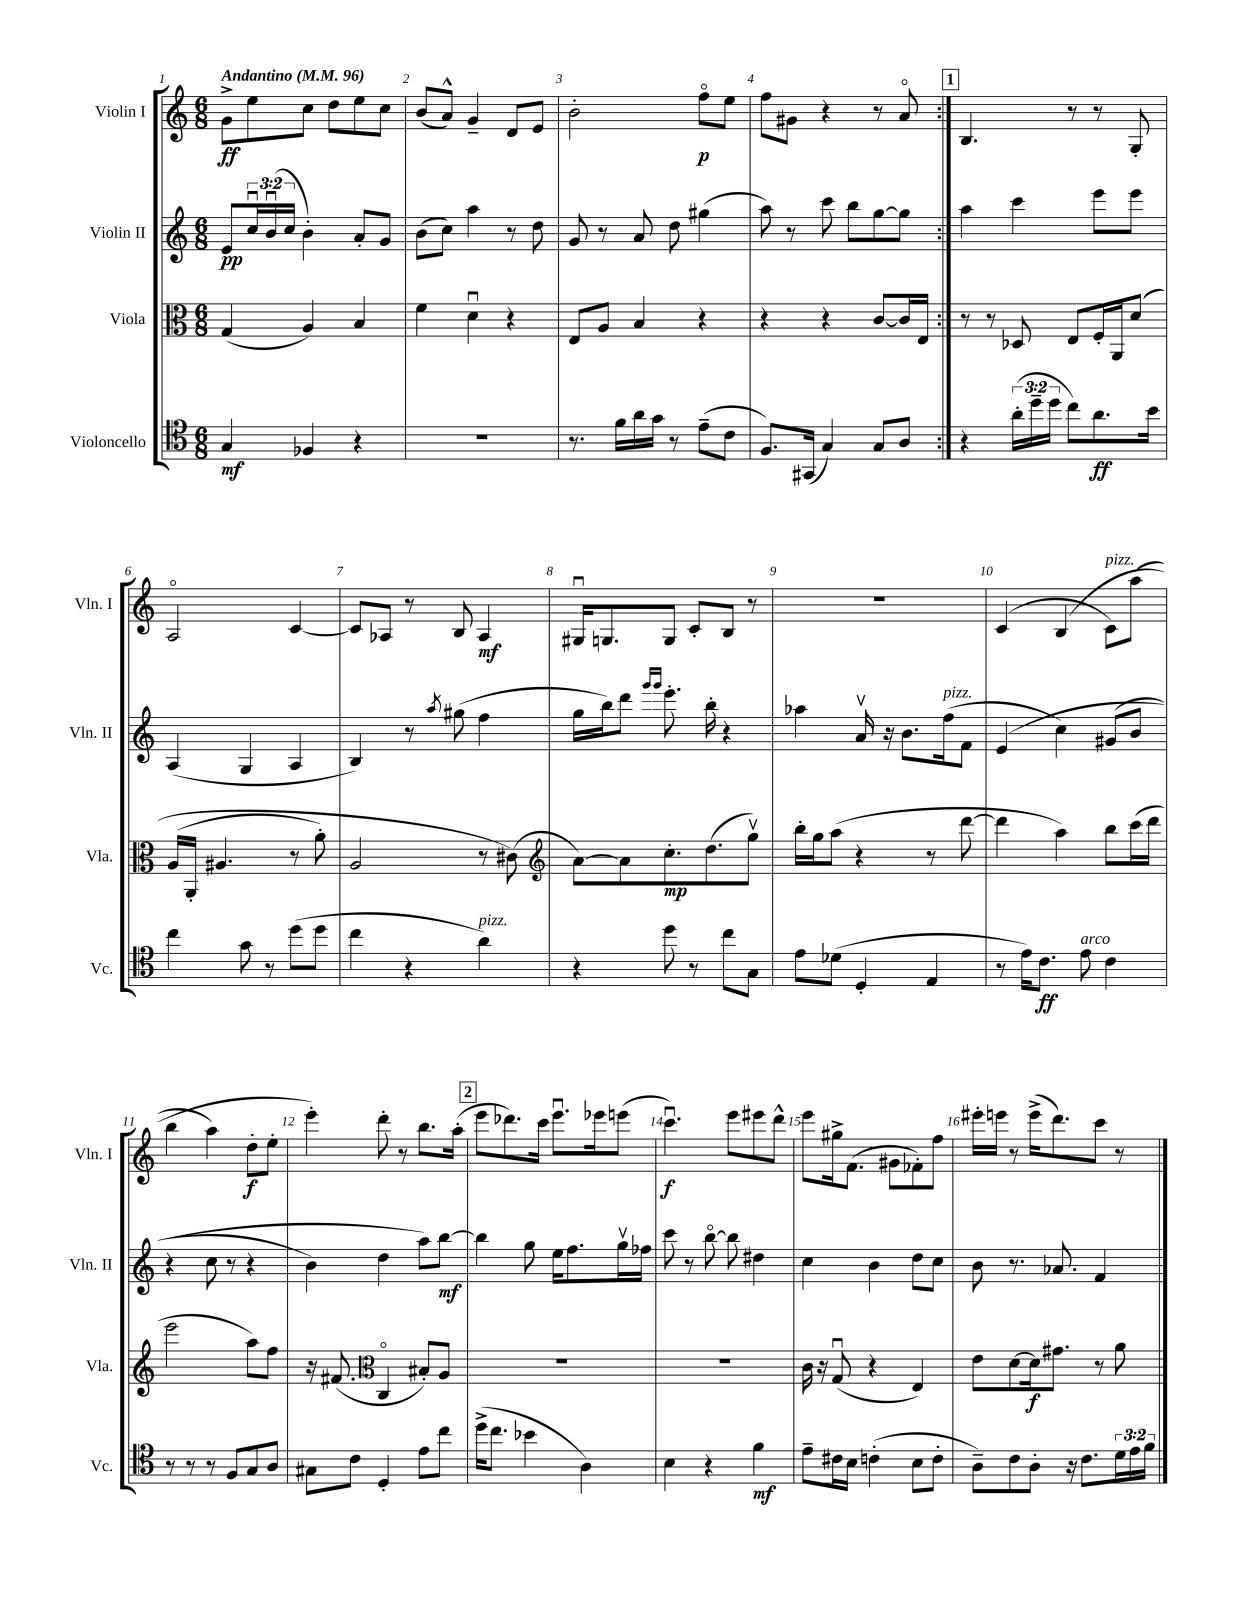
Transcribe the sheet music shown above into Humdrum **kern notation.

**kern	**dynam	**kern	**dynam	**kern	**dynam	**kern	**dynam
*part4	*part4	*part3	*part3	*part2	*part2	*part1	*part1
*staff4	*staff4	*staff3	*staff3	*staff2	*staff2	*staff1	*staff1
*I"Violoncello	*	*I"Viola	*	*I"Violin II	*	*I"Violin I	*
*I'Vc.	*	*I'Vla.	*	*I'Vln. II	*	*I'Vln. I	*
*clefC4	*	*clefC3	*	*clefG2	*	*clefG2	*
*k[]	*	*k[]	*	*k[]	*	*k[]	*
*M6/8	*	*M6/8	*	*M6/8	*	*M6/8	*
*MM96	*	*MM96	*	*MM96	*	*MM96	*
=1	=1	=1	=1	=1	=1	=1	=1
!	!	!	!	!	!	!LO:TX:a:B:t=Andantino	!
4G/	mf	(4G/	.	8e/L	pp	8g^\L	ff
.	.	.	.	24ccu/L	.	8ee\	.
.	.	.	.	(24bu/	.	.	.
.	.	.	.	24cc/JJ	.	.	.
4F-X/	.	4A/)	.	4b'\)	.	8cc\J	.
.	.	.	.	.	.	8dd\L	.
4r	.	4B/	.	8a'/L	.	8ee\	.
.	.	.	.	8g/J	.	8cc\J	.
=2	=2	=2	=2	=2	=2	=2	=2
2.r	.	4f\	.	(8b\L	.	(8b/L	.
.	.	.	.	8cc\J)	.	8a^^/J)	.
.	.	4du\	.	4aa\	.	4g~/	.
.	.	4r	.	8r	.	8d/L	.
.	.	.	.	8dd\	.	8e/J	.
=3	=3	=3	=3	=3	=3	=3	=3
8.r	.	8E/L	.	8g/	.	2b'\	.
.	.	8A/J	.	8r	.	.	.
16f\LL	.	.	.	.	.	.	.
16a\	.	4B/	.	8a/	.	.	.
16g\JJ	.	.	.	.	.	.	.
8r	.	.	.	8dd\	.	.	.
(8e~\L	.	4r	.	(4gg#X\	.	8ff\L	p
8c\J	.	.	.	.	.	8ee\J	.
=4	=4	=4	=4	=4	=4	=4	=4
8.F/L)	.	4r	.	8aa\)	.	8ff\L	.
.	.	.	.	8r	.	8g#X\J	.
(16GG#X/Jk	.	.	.	.	.	.	.
4G/)	.	4r	.	8ccc\	.	4r	.
.	.	.	.	8bb\L	.	.	.
8G/L	.	[8c/L	.	[8gg\	.	8r	.
8A/J	.	16c/L]	.	8gg\J]	.	8a/	.
.	.	16E/JJ	.	.	.	.	.
!!LO:REH:place=s1:t=1
=5:|!	=5:|!	=5:|!	=5:|!	=5:|!	=5:|!	=5:|!	=5:|!
4r	.	8r	.	4aa\	.	4.B/	.
.	.	8r	.	.	.	.	.
(24a'\LL	.	8D-X/	.	4ccc\	.	.	.
24dd~\	.	.	.	.	.	.	.
24dd\JJ	.	.	.	.	.	.	.
8cc\L)	.	8E/L	.	.	.	8r	.
8.a\	ff	16F'/L	.	8eee\L	.	8r	.
.	.	16AA/J	.	.	.	.	.
.	.	(8d/J	.	8eee\J	.	8G'/	.
16b\Jk	.	.	.	.	.	.	.
!!LO:LB:g=z
=6	=6	=6	=6	=6	=6	=6	=6
4cc\	.	(16A/LL	.	(4A/	.	2A/	.
.	.	16AA'/JJ	.	.	.	.	.
.	.	4.A#X/	.	.	.	.	.
8g\	.	.	.	4G/	.	.	.
8r	.	.	.	.	.	.	.
(8dd\L	.	8r	.	4A/	.	[4c/	.
8dd\J	.	8a'\)	.	.	.	.	.
=7	=7	=7	=7	=7	=7	=7	=7
4cc\	.	2A/	.	4B/)	.	8c/L]	.
.	.	.	.	.	.	8A-X/J	.
4r	.	.	.	8r	.	8r	.
.	.	.	.	8qaa/	.	.	.
.	.	.	.	(8gg#X\	.	8B/	.
!LO:TX:a:i:t=pizz.	!	!	!	!	!	!	!
4a\)	.	8r	.	4ff\	.	4A-/	mf
.	.	(8c#X\)	.	.	.	.	.
=8	=8	=8	=8	=8	=8	=8	=8
*	*	*clefG2	*	*	*	*	*
4r	.	[8a\L)	.	16gg\LL	.	16G#Xu/KL	.
.	.	.	.	16bb\J)	.	8.Gn/	.
.	.	8a\]	.	8ddd\J	.	.	.
.	.	.	.	16qqggg/LL	.	.	.
.	.	.	.	16qqggg/JJ	.	.	.
8dd\	.	8.cc'\	mp	8.eee'\	.	8G/J	.
8r	.	.	.	.	.	8c'/L	.
.	.	(8.dd\	.	16bb'\	.	.	.
8cc\L	.	.	.	4r	.	8B/J	.
8G\J	.	8ggv\J)	.	.	.	8r	.
=9	=9	=9	=9	=9	=9	=9	=9
8e\L	.	16bb'\LL	.	4aa-X\	.	2.r	.
.	.	16gg\J	.	.	.	.	.
(8d-X\J	.	(8aa\J	.	.	.	.	.
4D'/	.	4r	.	16av/	.	.	.
.	.	.	.	16r	.	.	.
.	.	.	.	8.b\L	.	.	.
4E/	.	8r	.	.	.	.	.
!	!	!	!	!LO:TX:a:i:t=pizz.	!	!	!
.	.	.	.	(16ff\k	.	.	.
.	.	[8ddd\	.	8f\J	.	.	.
=10	=10	=10	=10	=10	=10	=10	=10
8r	.	4ddd\]	.	(4e/	.	(4c/	.
16e\KL)	.	.	.	.	.	.	.
8.c\J	ff	.	.	.	.	.	.
.	.	4aa\)	.	4cc\)	.	(4B/	.
!LO:TX:a:i:t=arco	!	!	!	!	!	!	!
8e\	.	.	.	.	.	.	.
!	!	!	!	!	!	!LO:TX:a:i:t=pizz.	!
4c\	.	8bb\L	.	(8g#X/L	.	8c\L)	.
.	.	(16ccc\L	.	8b/J	.	(8aa\J	.
.	.	16ddd\JJ	.	.	.	.	.
!!LO:LB:g=z
=11	=11	=11	=11	=11	=11	=11	=11
8r	.	2eee\	.	4r	.	4bb\	.
8r	.	.	.	.	.	.	.
8r	.	.	.	8cc\	.	4aa\)	.
8F/L	.	.	.	8r	.	.	.
8G/	.	8aa\L)	.	4r	.	8dd'\L	f
8A/J	.	8ff\J	.	.	.	8ee'\J	.
=12	=12	=12	=12	=12	=12	=12	=12
8G#X\L	.	16r	.	4b\)	.	4eee'\)	.
.	.	(8.f#X/	.	.	.	.	.
8c\J	.	.	.	.	.	.	.
*	*	*clefC3	*	*	*	*	*
4D'/	.	4C/	.	4dd\	.	8ddd'\	.
.	.	.	.	.	.	8r	.
8e\L	.	8B#X'/L)	.	8aa\L)	.	8.bb\L	.
8cc\J	.	8A/J	.	[8bb\J	mf	.	.
.	.	.	.	.	.	(16aa'\Jk	.
!!LO:REH:place=s1:t=2
=13	=13	=13	=13	=13	=13	=13	=13
(16dd^\KL	.	2.r	.	4bb\]	.	8eee\L	.
8.cc\J	.	.	.	.	.	.	.
.	.	.	.	.	.	8.ddd-X\)	.
4b-X\	.	.	.	8gg\	.	.	.
.	.	.	.	.	.	16ccc\Jk	.
.	.	.	.	16ee\KL	.	8.eeeu\L	.
.	.	.	.	8.ff\	.	.	.
4A\)	.	.	.	.	.	.	.
.	.	.	.	.	.	16eee-X\k	.
.	.	.	.	16ggv\L	.	(8eeen\J	.
.	.	.	.	16ff-X\JJ	.	.	.
=14	=14	=14	=14	=14	=14	=14	=14
4B\	.	2.r	.	8ccc\	.	4.cccu\)	f
.	.	.	.	8r	.	.	.
4r	.	.	.	[8bb\	.	.	.
.	.	.	.	8bb\]	.	8eee\L	.
4f\	mf	.	.	4dd#X\	.	8eee#X\	.
.	.	.	.	.	.	8ddd^^\J	.
=15	=15	=15	=15	=15	=15	=15	=15
8e~\L	.	16c\	.	4cc\	.	8eee\L	.
.	.	16r	.	.	.	.	.
16c#X\L	.	(8Gu/	.	.	.	16gg#X^\k	.
16B\JJ	.	.	.	.	.	(8.f\J	.
(4cn'\	.	4r	.	4b\	.	.	.
.	.	.	.	.	.	8g#X\L	.
8B\L	.	4E/)	.	8dd\L	.	8f-X'\)	.
8c'\J	.	.	.	8cc\J	.	8ff\J	.
=16	=16	=16	=16	=16	=16	=16	=16
8A~\L)	.	8e\L	.	8b\	.	16eee#X'\LL	.
.	.	.	.	.	.	16eeen\JJ	.
8c\	.	[8d\	.	8.r	.	8r	.
8A'\J	.	16d\k]	f	.	.	(16eee^\KL	.
.	.	8.g#X\J	.	8.a-X/	.	8.ddd\)	.
16r	.	.	.	.	.	.	.
8.c\L	.	.	.	.	.	.	.
.	.	8r	.	4f/	.	8ccc\J	.
24d\L	.	8a\	.	.	.	8r	.
24e\	.	.	.	.	.	.	.
24f\JJ	.	.	.	.	.	.	.
==	==	==	==	==	==	==	==
*-	*-	*-	*-	*-	*-	*-	*-
